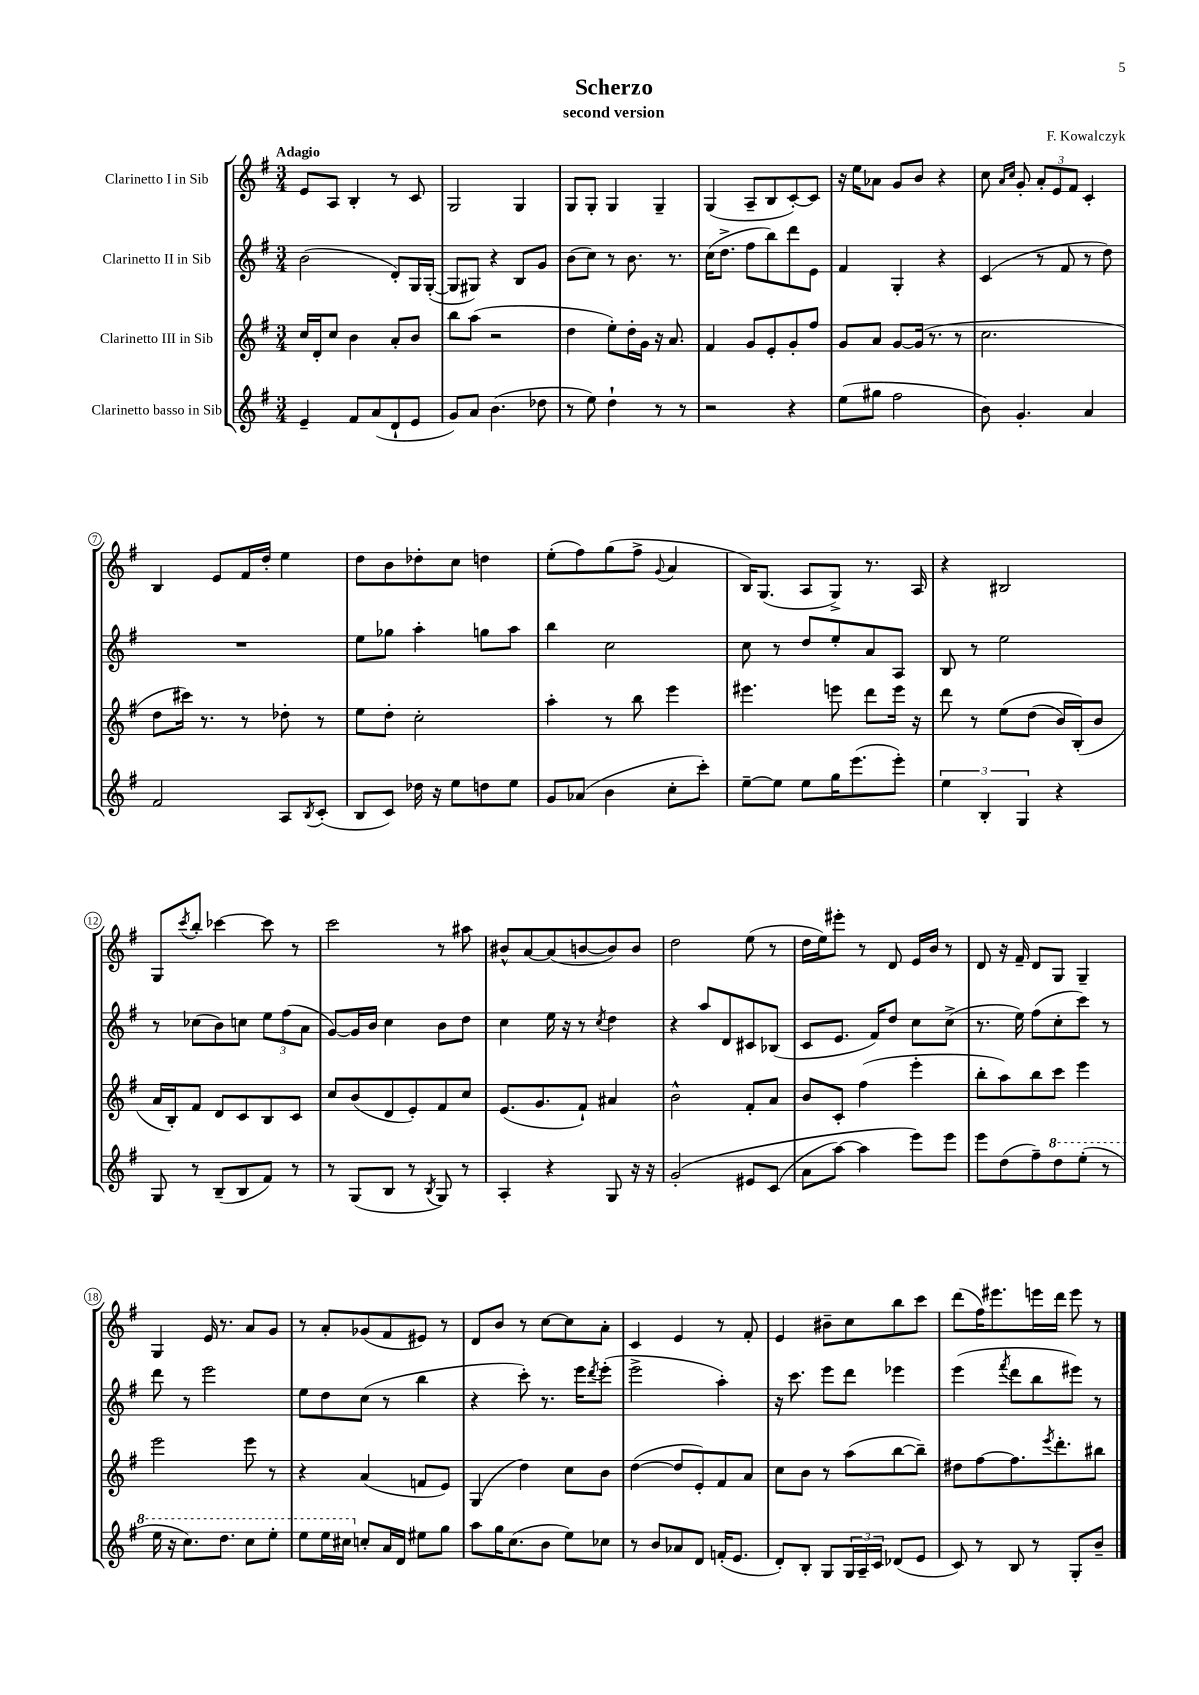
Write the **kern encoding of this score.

**kern	**kern	**kern	**kern
*staff4	*staff3	*staff2	*staff1
*clefG2	*clefG2	*clefG2	*clefG2
*k[f#]	*k[f#]	*k[f#]	*k[f#]
*M3/4	*M3/4	*M3/4	*M3/4
4e~	16cc	(2b	8e
.	16d'	.	.
.	8cc	.	8A
8f#	4b	.	4B'
(8a	.	.	.
8d`	8a'	8d')	8r
8e	8b	16G	8c
.	.	([16G'	.
=	=	=	=
8g)	8bb	8G]	2G
8a	(8aa	8G#)	.
(4.b	2r	4r	.
.	.	8B	4G
8dd-	.	8g	.
=	=	=	=
8r	4dd	(8b	8G
8ee)	.	8cc)	8G'
4dd`	8ee')	8r	4G
.	16dd'	8.b	.
.	16g	.	.
8r	16r	.	4G~
.	8.a	8.r	.
8r	.	.	.
=	=	=	=
2r	4f#	(16cc	(4G
.	.	8.dd^	.
.	8g	8ff#	8A~
.	8e'	8bb)	8B
4r	8g'	8ddd	[8c')
.	8ff#	8e	8c]
=	=	=	=
(8ee	8g	4f#	16r
.	.	.	16ee
8gg#	8a	.	8a-
2ff#	[8g	4G'	8g
.	(16g]	.	8b
.	8.r	.	.
.	.	4r	4r
.	8r	.	.
=	=	=	=
8b)	2.cc	(4c	8cc
.	.	.	16qqa
.	.	.	16qqcc
4.g'	.	.	8g'
.	.	8r	12a'
.	.	.	12e
.	.	8f#	.
.	.	.	12f#
4a	.	8r	4c'
.	.	8dd)	.
=	=	=	=
2f#	8dd	2.r	4B
.	16ccc#)	.	.
.	8.r	.	.
.	.	.	8e
.	8r	.	16f#
.	.	.	16dd'
8A	8dd-'	.	4ee
8qB	.	.	.
(8c'	8r	.	.
=	=	=	=
8B	8ee	8ee	8dd
8c)	8dd'	8gg-	8b
16dd-	2cc'	4aa'	8dd-'
16r	.	.	.
8ee	.	.	8cc
8dd	.	8gg	4dd
8ee	.	8aa	.
=	=	=	=
8g	4aa'	4bb	(8ee'
(8a-	.	.	8ff#)
4b	8r	2cc	(8gg
.	8bb	.	8ff#^
.	.	.	8qqg
8cc'	4eee	.	4a
8ccc')	.	.	.
=	=	=	=
[8ee~	4.eee#	8cc	16B)
.	.	.	(8.G
8ee]	.	8r	.
8ee	.	8dd	8A
16gg	8eee	8ee'	8G^)
(8.eee	.	.	.
.	8ddd	8a	8.r
8eee')	16eee	8A	.
.	16r	.	16A
=	=	=	=
6ee	8ddd	8B	4r
.	8r	8r	.
6B'	.	.	.
.	&(8ee	2ee	2B#
6G	.	.	.
.	(8dd	.	.
4r	16b)	.	.
.	(16B'&)	.	.
.	8b	.	.
=	=	=	=
8G	16a	8r	8G
.	16B')	.	.
.	.	.	8qccc
8r	8f#	(8cc-	8bb'
(8B~	8d	8b)	[4ccc-
8B	8c	8cc	.
8f#)	8B	12ee	8ccc-]
.	.	(12ff#	.
8r	8c	.	8r
.	.	12a	.
=	=	=	=
8r	8cc	[8g)	2ccc
(8G	(8b	16g]	.
.	.	16b	.
8B	8d	4cc	.
8r	8e')	.	.
8qB	.	.	.
8G)	8f#	8b	8r
8r	8cc	8dd	8aa#
=	=	=	=
4A'	(8.e	4cc	8b#^^
.	.	.	[8a
.	8.g	.	.
4r	.	16ee	(8a]
.	.	16r	.
.	8f#`)	8r	[8b
.	.	8qcc	.
8G	4a#	4dd	8b])
16r	.	.	8b
16r	.	.	.
=	=	=	=
&(2g'	2b^^	4r	2dd
.	.	8aa	.
.	.	8d	.
8e#	8f#'	8c#	(8ee
(8c	8a	(8B-	8r
=	=	=	=
8a	8b	8c	16dd
.	.	.	16ee)
[8aa)	8c'	8.e	8eee#'
4aa]	(4ff#	.	8r
.	.	16f#)	.
.	.	8dd	8d
8eee&)	4eee'	8cc	16e
.	.	.	16b
8eee	.	(8cc^	8r
=	=	=	=
8eee	8bb'	8.r	8d
(8dd	8aa)	.	16r
.	.	16ee)	16f#~
8ff#~)	8bb	(8ff#	8d
8ddd	8ccc	8cc'	8G
(8eee'	4eee	8ccc)	4G~
8r	.	8r	.
=	=	=	=
16eee	2eee	8ddd	4G
16r	.	.	.
8.ccc)	.	8r	.
.	.	2eee	16e
8.ddd	.	.	8.r
8ccc	8eee	.	8a
8eee'	8r	.	8g
=	=	=	=
8eee	4r	8ee	8r
16eee	.	8dd	8a'
16ccc#	.	.	.
8cc'	(4a	(8cc	(8g-
16a	.	8r	8f#
16d	.	.	.
8ee#	8f	4bb	8e#)
8gg	8e)	.	8r
=	=	=	=
8aa	(4G	4r	8d
16gg	.	.	8b
(8.cc	.	.	.
.	4dd)	8ccc')	8r
8b	.	8.r	[8cc
8ee)	8cc	.	8cc]
.	.	16eee	.
.	.	8qddd	.
8cc-	8b	(8eee'	8a'
=	=	=	=
8r	([4dd	2eee^	4c
8b	.	.	.
8a-	8dd]	.	4e
8d	8e')	.	.
(16f'	8f#	4aa')	8r
8.e	.	.	.
.	8a	.	8f#'
=	=	=	=
8d')	8cc	16r	4e
.	.	8.ccc	.
8B'	8b	.	.
8G	8r	8eee	8b#~
24G	(8aa	8ddd	8cc
24A~	.	.	.
24c	.	.	.
(8d-	[8bb	4eee-	8bb
8e	8bb~])	.	8ccc
=	=	=	=
8c)	8dd#	(4eee	(8ddd
8r	[8ff#	.	16ff#)
.	.	.	8.eee#
.	.	8qfff#	.
8B	8.ff#]	8ddd	.
8r	.	8bb	16eee
.	8qeee	.	.
.	8.ddd'	.	16ddd
8G'	.	8eee#)	8eee
8b~	8bb#	8r	8r
==	==	==	==
*-	*-	*-	*-
